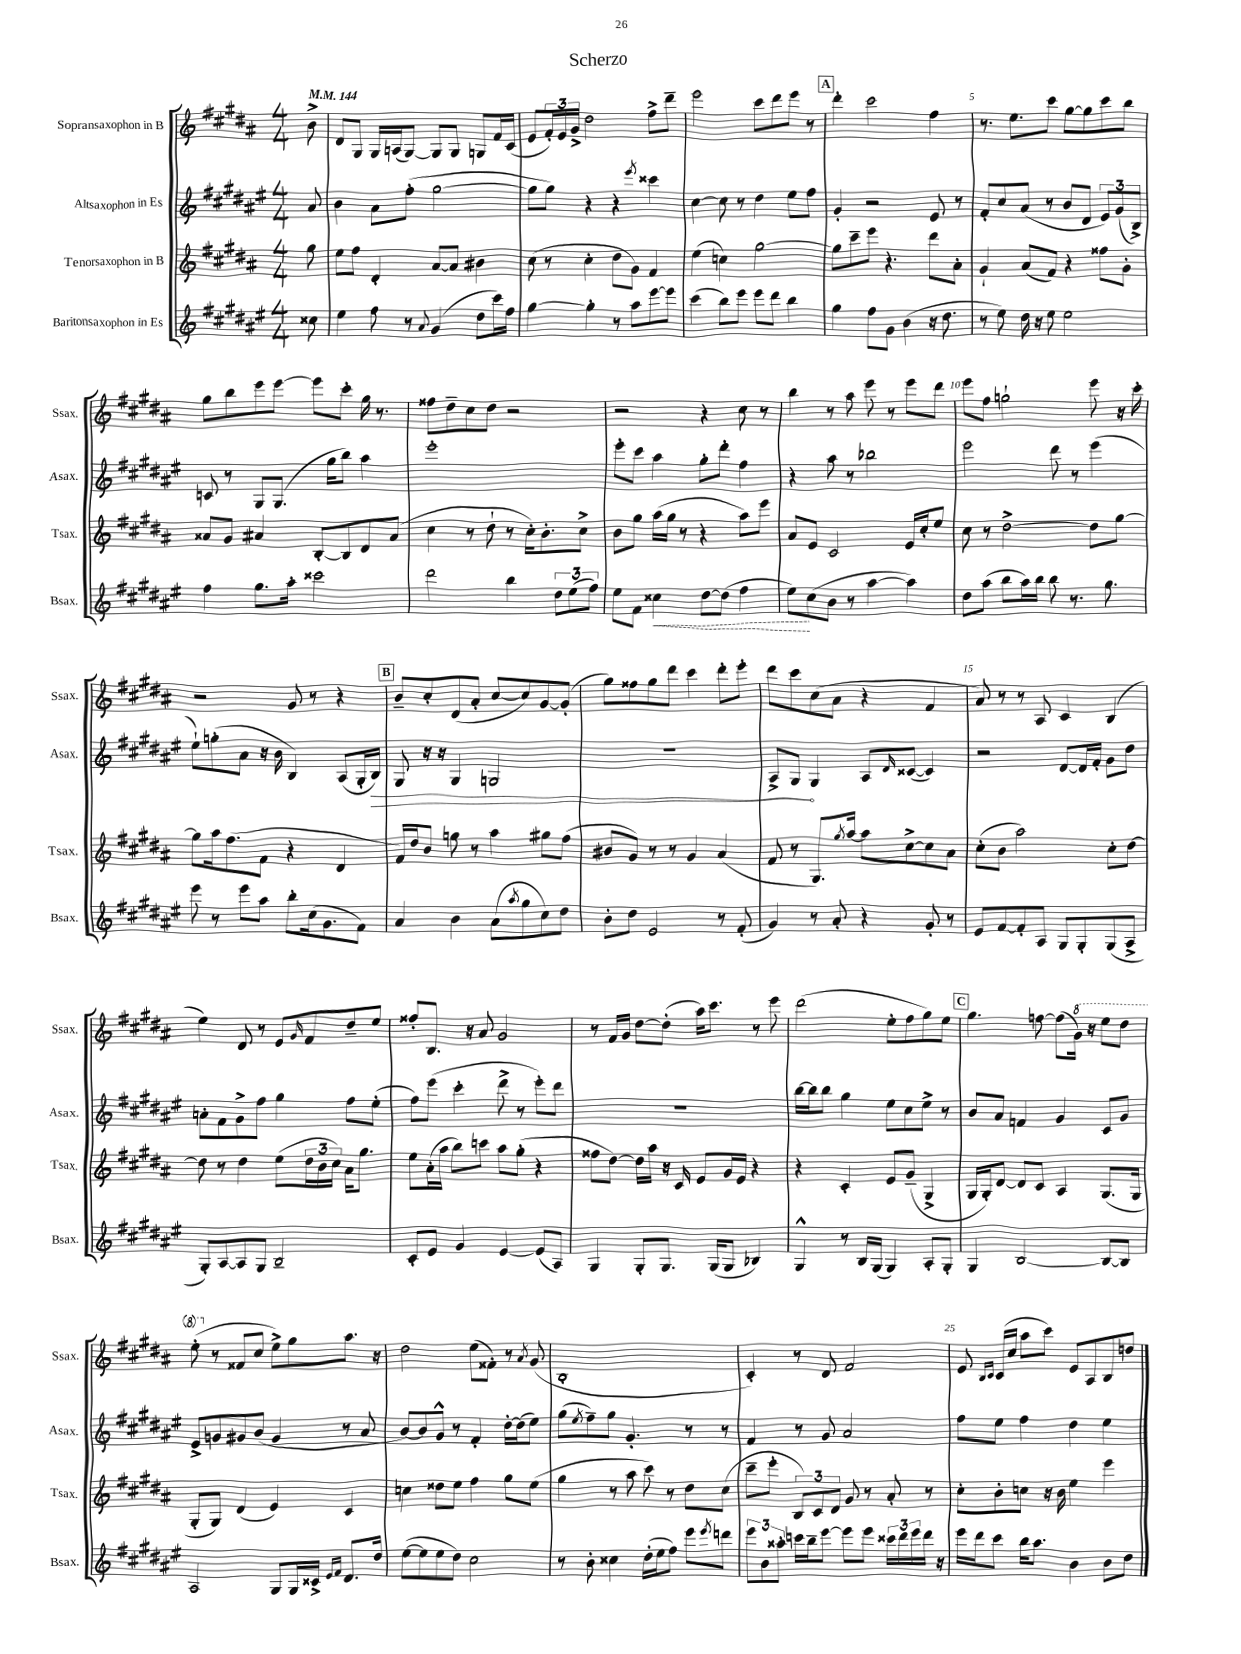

**kern	**kern	**kern	**kern
*staff4	*staff3	*staff2	*staff1
*clefG2	*clefG2	*clefG2	*clefG2
*k[f#c#g#d#a#e#]	*k[f#c#g#d#a#]	*k[f#c#g#d#a#e#]	*k[f#c#g#d#a#]
*M4/4	*M4/4	*M4/4	*M4/4
*MM144	*MM144	*MM144	*MM144
8cc##\	8gg#\	8a#/	8b^\
=	=	=	=
4ee#\	8ee\L	4b\	8d#/L
.	8ff#\J	.	8G#/J
8ff#\	4d#'/	8a#\L	16G#/LL
.	.	.	(16A/J
8r	.	(8ff#'\J	[8G#/J)
8qqa#/	.	.	.
(4g#/	[8a#/L	[2gg#\	8G#/]L
.	8a#/]J	.	8G#/J
8dd#\L	4b#\	.	8G/L
16ccc#\L)	.	.	16f#/L
16ff#\JJ	.	.	(16c#/JJ
=	=	=	=
[4gg#\	(8cc#\	8gg#\]L	8e/L
.	8r	8gg#\J)	24f#'/L)
.	.	.	24e/
.	.	.	24g#^/JJ
4gg#'\]	4cc#'\	4r	2dd#\
8r	8dd#\L	4r	.
8aa#\L	8g#\J)	.	.
.	.	8qeee#/	.
[8eee#\	4f#/	4ccc##\	8ff#^\L
8eee#\]J	.	.	8ddd#~\J
=	=	=	=
(4ccc#\	(4ee\	[4cc#\	2eee\
8bb\L)	4cc\)	8cc#\]	.
8eee#\J	.	8r	.
8eee#\L	[2gg#\	4dd#\	8ccc#\L
8ddd#\J	.	.	8ddd#\
4bb\	.	8ee#\L	8eee\J
.	.	8ff#\J	8r
=	=	=	=
4gg#\	8gg#\]L	4g#'/	4ddd#'\
.	8ccc#~\	.	.
8ff#\L	8eee\J	2r	2ccc#\
8g#\J	4.r	.	.
(4b\	.	.	.
16r	8ddd#\L	8e#/	4ff#\
8.dd#\	.	.	.
.	8a#'\J	8r	.
=	=	=	=
8r	4g#`/	8f#'/L	8.r
8ee#\)	.	8cc#/	.
.	.	.	8.ee\L
16dd#\	(8a#/L	(8a#/J	.
16r	.	.	.
8ee#\	8f#/J)	8r	8ccc#\J
2ee#\	4r	8b/L	[8gg#\L
.	.	8d#/J	8gg#\]
.	8ff##\L	12e#/L)	8ccc#\
.	.	(12g#/	.
.	8g#'\J	.	8bb\J
.	.	12B^/J)	.
=	=	=	=
4ff#\	8a##/L	8c/	8gg#\L
.	8g#/J	8r	8bb\
8.gg#\L	4a#/	8G#/L	8eee\
.	.	(8.G#/J	[8eee\J
16aa#'\Jk	.	.	.
2ccc##\	[8B'/L	.	8eee\]L
.	.	16gg#\LK	.
.	8B/]	8bb\J)	8ccc#'\J
.	8d#/	4aa#\	16gg#\
.	.	.	8.r
.	(8a#/J	.	.
=	=	=	=
2ddd#\	4cc#\	1eee#'	8ff##\L
.	.	.	8dd#~\
.	8r	.	8cc#\
.	8dd#`\	.	8dd#\J
4bb\	8r	.	2r
.	16cc#'\LK)	.	.
.	8.b'\	.	.
12dd#\L	.	.	.
(12ee#\	.	.	.
.	8cc#^\J	.	.
12ff#\J)	.	.	.
=	=	=	=
8ee#\L	8b\L	8eee#'\L	2r
8f#\J	8gg#\J	8ccc#\J	.
4cc##\	(16aa#\LL	4aa#\	.
.	16gg#\JJ	.	.
.	8r	.	.
[8dd#\L	4r	8gg#'\L	4r
(8dd#\]J	.	8ddd#'\J	.
4ff#\	8aa#\L)	4ff#\	8cc#\
.	8eee\J	.	8r
=	=	=	=
8ee#\L)	8a#/L	4r	4bb\
(8cc#\	8e/J	.	.
8b\J	2c#/	8aa#\	8r
8r	.	8r	8aa#\
[4aa#\	.	2bb-\	8eee\
.	.	.	8r
4aa#\])	16e/LL	.	8eee\L
.	16cc#'/J	.	.
.	8ee/J	.	8ddd#\J
=	=	=	=
8dd#\L	8cc#\	2eee#\	8eee\L
(8aa#\J	8r	.	8ff#\J
8bb\L	[2dd#^\	.	2gg`\
16aa#\L)	.	.	.
16bb\JJ	.	.	.
8bb\	.	8ddd#\	.
8.r	.	8r	.
.	8dd#\]L	(4eee#\	8eee\
8.gg#\	.	.	.
.	[8gg#\J	.	16r
.	.	.	16ccc#'\
=	=	=	=
8eee#\	8gg#\]L	8ee#`\L)	2r
8r	16aa#\k	(8gg'\	.
.	(8.ff#\	.	.
8eee#\L	.	8a#\J	.
8aa#\J	8f#\J	16r	.
.	.	16b\	.
8bb'\L	4r	4B/)	8g#/
(16cc#\k	.	.	8r
8.g#\	.	.	.
.	4d#/	(8A#/L	4r
8f#\J)	.	16G#'/L	.
.	.	16B/JJ)	.
=	=	=	=
4a#/	16f#/LL)	8G#/	8b~/L
.	16dd#/J	.	.
.	8b/J	16r	8cc#'/
.	.	16r	.
4b\	8gg\	4G#/	(8d#/
.	8r	.	8a#'/J
(8a#\L	4aa#\	2G/	[8cc#/L
8qaa#/	.	.	.
8gg#\	.	.	8cc#/])
8cc#\)	8gg#\L	.	[8g#/
8dd#\J	(8ff#\J	.	(8g#'/]J
=	=	=	=
8b'\L	8b#/L	1r	8gg#\L)
8dd#\J	8g#/J)	.	8ff##\
2e#/	8r	.	8gg#\
.	8r	.	8ddd#\J
.	4g#/	.	4ccc#\
8r	(4a#/	.	8ddd#'\L
(8f#'/	.	.	8eee'\J
=	=	=	=
4g#/)	8f#/	8A#^/L	8ddd#\L
.	8r	8G#/J	8ccc#\
8r	8.G#/L)	4G#/	(8cc#\
8a#'/	.	.	8a#\J
.	8qgg#/	.	.
.	[16aa#/Jk	.	.
4r	8aa#\]L	8A#/L	4r
.	.	16qqd#/	.
.	[8cc#^\	([8c##/J	.
8g#'/	8cc#\]	4c##/])	4f#/
8r	8a#\J	.	.
=	=	=	=
8e#/L	(8cc#'\L	2r	8a#/)
[8f#/	8b\J	.	8r
8f#'/]	2aa#\)	.	8r
8A#/J	.	.	8A#/
8G#/L	.	[8d#/L	4c#/
8G#'/	.	16d#/]L	.
.	.	16f#'/JJ	.
(8G#/	8cc#'\L	8g#\L	(4B/
8A#^/J	[8dd#\J	8dd#\J	.
=	=	=	=
8G#'/L)	8dd#\]	8a'\L	4ee\)
[8A#/	8r	8f#\	.
8A#/]	4dd#\	8g#^\	8d#/
8G#/J	.	8ff#\J	8r
2B~/	(8ee\L	4gg#\	8e/L
.	.	.	16qqg#/
.	24dd#\L	.	8f#/
.	24b\	.	.
.	24cc#\JJ)	.	.
.	16a#\LK	8ff#\L	8dd#~/
.	8.gg#\J	.	.
.	.	(8ee#'\J	8ee/J
=	=	=	=
8c#'/L	8ee\L	8ff#\L)	8ff##'/L
8e#/J	(16a#'\L	(8eee#\J	8.B/J
.	16aa#\JJ	.	.
4g#/	8bb\L)	4ccc#'\	.
.	.	.	16r
.	8ccc\J	.	8a#/
[4e#/	8aa#\L	8ddd#^\	2g#/
.	(8gg#'\J	8r	.
(8e#/]L	4r	8eee#'\L)	.
8A#/J)	.	8ddd#\J	.
=	=	=	=
4G#/	8ff##\L	1r	8r
.	[8dd#\J)	.	16f#/LL
.	.	.	16g#/JJ
8G#'/L	16dd#\]LL	.	[8dd#\L
.	16aa#\JJ	.	.
8.G#/J	16r	.	(8dd#'\]J
.	16c#/	.	.
.	8e/L	.	16aa#\LK)
(16G#/LK	.	.	8.ccc#\J
8G#/J	16g#/L	.	.
.	16e/JJ	.	.
4B-/)	4r	.	8r
.	.	.	8eee\
=	=	=	=
4G#^^/	4r	[16bb\LL	(2ddd#\
.	.	16bb\]J	.
.	.	8bb\J	.
8r	4c#'/	4gg#\	.
16B/LL	.	.	.
(16G#/JJ	.	.	.
4G#/)	8e/L	8ee#\L	8ee'\L
.	(8g#~/J	8cc#\	8ff#\
8A#'/L	4G#^/	8ee#^\J	8gg#\)
8G#'/J	.	8r	8ee\J
=	=	=	=
4G#/	16G#/LL	8b/L	4.gg#\
.	16G#'/J)	.	.
.	[8d#/J	8a#/J	.
[2B/	8d#/]L	4f/	.
.	8c#/J	.	[8ff\
.	4A#/	4g#/	(8ff\]L
.	.	.	16gg#\Jk)
.	.	.	16r
8B/_L	(8.G#/L	8c#/L	8eee\L
8B/]J	.	8g#/J	8ddd#\J
.	16G#/Jk	.	.
=	=	=	=
2A#/	8G#'/L	8e#^/L	(8eee'\
.	8G#/J)	8g/	8r
.	(4d#/	8g#/	8f##/L
.	.	(8b/J	8cc#/J
8G#/L	4e/)	4g#/	8ee^\L)
16G#/L	.	.	8gg#\
16c##^/JJ	.	.	.
16qqe#/LL	.	.	.
16qqf#/JJ	.	.	.
8.d#/L	4c#/	8r	8.aa#\J
.	.	8a#/	.
16dd#/Jk	.	.	16r
=	=	=	=
([8ee#\L	4cc\	[8b/L)	2dd#\
8ee#\]	.	8b/]	.
8ee#\	8dd##\L	8g#^^/J	.
8dd#\J)	8ee\J	8r	.
2cc#\	4ff#\	4f#'/	(8ee\L
.	.	.	8f##'\J)
.	8gg#\L	[16dd#'\LL	8r
.	.	(16dd#\]J	.
.	.	.	8qa#/
.	(8ee\J	8ee#\J)	(8g#/
=	=	=	=
8r	4gg#\	(8gg#\L	1B'
.	.	8qee#/	.
8b'\	.	8ff#~\)	.
4cc##\	8r	8gg#\J	.
.	8aa#\	4.g#'/	.
(16dd#'\LL	8ccc#\)	.	.
16ee#\J	.	.	.
8ff#\J)	8r	.	.
8eee#\L	8dd#\L	8r	.
8qeee#/	.	.	.
8ddd\J	(8cc#\J	8r	.
=	=	=	=
12eee#\L	8ccc#~\L	4f#/	4c#'/)
12b\	.	.	.
.	8eee'\J	.	.
12aa##'\J	.	.	.
16ccc\LL	12B/L)	8r	8r
16bb~\J	.	.	.
.	12c#/	.	.
[8eee#\J	.	8g#/	8d#/
.	12d#/J	.	.
8eee#\]L	8g#/	2a#/	2f#/
8eee#\J	8r	.	.
24ccc##\LL	8a#'/	.	.
24ddd#\	.	.	.
24eee#\	.	.	.
16ddd#\JJ	8r	.	.
16r	.	.	.
=	=	=	=
16eee#\LL	8cc#'\L	8ff#\L	8e/
16ddd#\J	.	.	.
.	.	.	16qqB/LL
.	.	.	16qqc#/JJ
8ccc#\J	8b'\	8ee#\J	(16c#/LL
.	.	.	16cc#/JJ
16bb\LK	8cc\J	4ff#\	8aa#\L
8.aa#\J	.	.	.
.	16r	.	8ccc#\J)
.	16b\	.	.
4b\	4ee\	4dd#\	8e/L
.	.	.	8A#/
8b\L	4eee\	4ee#\	8B/
8dd#\J	.	.	8dd/J
==	==	==	==
*-	*-	*-	*-
